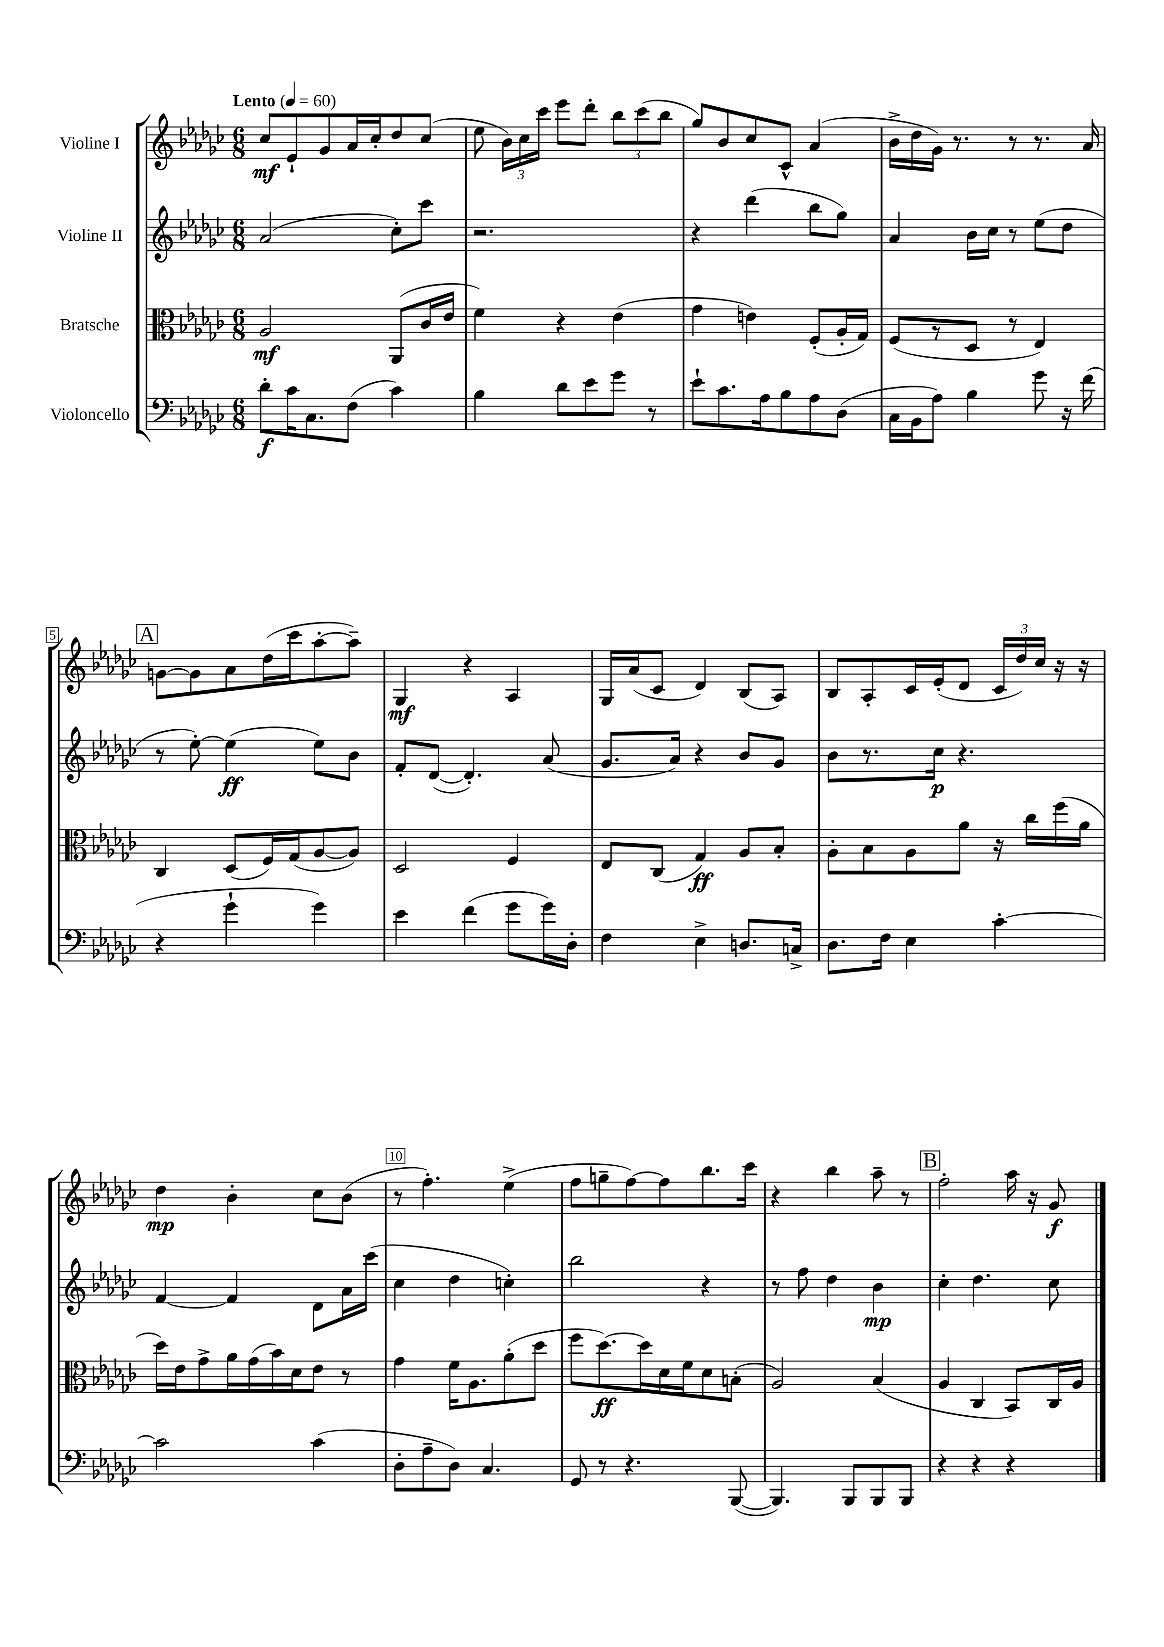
<<
\new StaffGroup <<
\new Staff = "s0" \with { instrumentName = "Violine I" } {
    \clef treble \key ges \major \numericTimeSignature \time 6/8 \tempo "Lento" 4 = 60
    \autoBeamOff ces''8[\mf ees'8-! ges'8 aes'16 ces''16-. des''8 ces''8]( |
    ees''8 \tuplet 3/2 { bes'16[) ces''16 ces'''16] } ees'''8[ des'''8]-. \tuplet 3/2 { bes''8[ ces'''8( bes''8] } |
    ges''8[) bes'8 ces''8 ces'8]-^ aes'4( |
    bes'16[-> des''16 ges'16]) r8. r8 r8. aes'16 |
    \mark \markup { \box "A" } g'8[~ g'8 aes'8 des''16( ces'''16 aes''8~-. aes''8]--) |
    ges4\mf r4 aes4 |
    ges16[ aes'16( ces'8] des'4) bes8[( aes8]) |
    bes8[ aes8-. ces'16 ees'16-.( des'8] \tuplet 3/2 { ces'16[ des''16) ces''16] } r16 r16 |
    des''4\mp bes'4-. ces''8[ bes'8]( |
    r8 f''4.-.) ees''4->( |
    f''8[ g''8-- f''8~) f''8 bes''8. ces'''16] |
    r4 bes''4 aes''8-- r8 |
    \mark \markup { \box "B" } f''2-. aes''16 r16 ges'8\f \bar "|." |
}
\new Staff = "s1" \with { instrumentName = "Violine II" } {
    \clef treble \key ges \major \numericTimeSignature \time 6/8
    \autoBeamOff aes'2( ces''8[-.) ces'''8] |
    r2. |
    r4 des'''4( bes''8[ ges''8]) |
    aes'4 bes'16[ ces''16] r8 ees''8[( des''8] |
    \mark \markup { \box "A" } r8 ees''8~-.) ees''4\ff( ees''8[) bes'8] |
    f'8[-. des'8]~( des'4.-.) aes'8( |
    ges'8.[ aes'16]) r4 bes'8[ ges'8] |
    bes'8[ r8. ces''16]\p r4. |
    f'4~ f'4 des'8[ aes'16 ces'''16]( |
    ces''4 des''4 c''4-.) |
    bes''2 r4 |
    r8 f''8 des''4 bes'4\mp |
    \mark \markup { \box "B" } ces''4-. des''4. ces''8 \bar "|." |
}
\new Staff = "s2" \with { instrumentName = "Bratsche" } {
    \clef alto \key ges \major \numericTimeSignature \time 6/8
    \autoBeamOff aes2\mf aes,8[( ces'16 ees'16] |
    f'4) r4 ees'4( |
    ges'4 e'4) f8[-.( aes16-. ges16]) |
    f8[( r8 des8] r8 ees4) |
    \mark \markup { \box "A" } ces4 des8[( f16) ges16( aes8~ aes8]) |
    des2 f4 |
    ees8[ ces8]( ges4\ff) aes8[ bes8]-. |
    aes8[-. bes8 aes8 aes'8] r16 ces''16[ f''16( aes'16] |
    des''16[) ees'16 ges'8-> aes'16 ges'16( bes'16) des'16 ees'8] r8 |
    ges'4 f'16[ aes8. aes'8-.( des''8] |
    f''8[ des''8.~\ff) des''16 des'16 f'16 des'8 b8]-.( |
    aes2) bes4( |
    \mark \markup { \box "B" } aes4 ces4 bes,8[) ces16 aes16] \bar "|." |
}
\new Staff = "s3" \with { instrumentName = "Violoncello" } {
    \clef bass \key ges \major \numericTimeSignature \time 6/8
    \autoBeamOff des'8[-.\f ces'16 ces8. f8]( ces'4) |
    bes4 des'8[ ees'8 ges'8] r8 |
    ees'8[-! ces'8. aes16 bes8 aes8 des8]( |
    ces16[ bes,16 aes8]) bes4 ges'8 r16 f'16( |
    \mark \markup { \box "A" } r4 ges'4-! ges'4) |
    ees'4 f'4( ges'8[ ges'16) des16]-. |
    f4 ees4-> d8.[ c16]-> |
    des8.[ f16] ees4 ces'4~-. |
    ces'2 ces'4( |
    des8[-. aes8-- des8]) ces4. |
    ges,8 r8 r4. bes,,8~( |
    bes,,4.) bes,,8[ bes,,8 bes,,8] |
    \mark \markup { \box "B" } r4 r4 r4 \bar "|." |
}
>>
>>
\layout { \context { \Score \override BarNumber.break-visibility = ##(#f #t #t) barNumberVisibility = #(every-nth-bar-number-visible 5) \override BarNumber.stencil = #(make-stencil-boxer 0.1 0.3 ly:text-interface::print) } }
